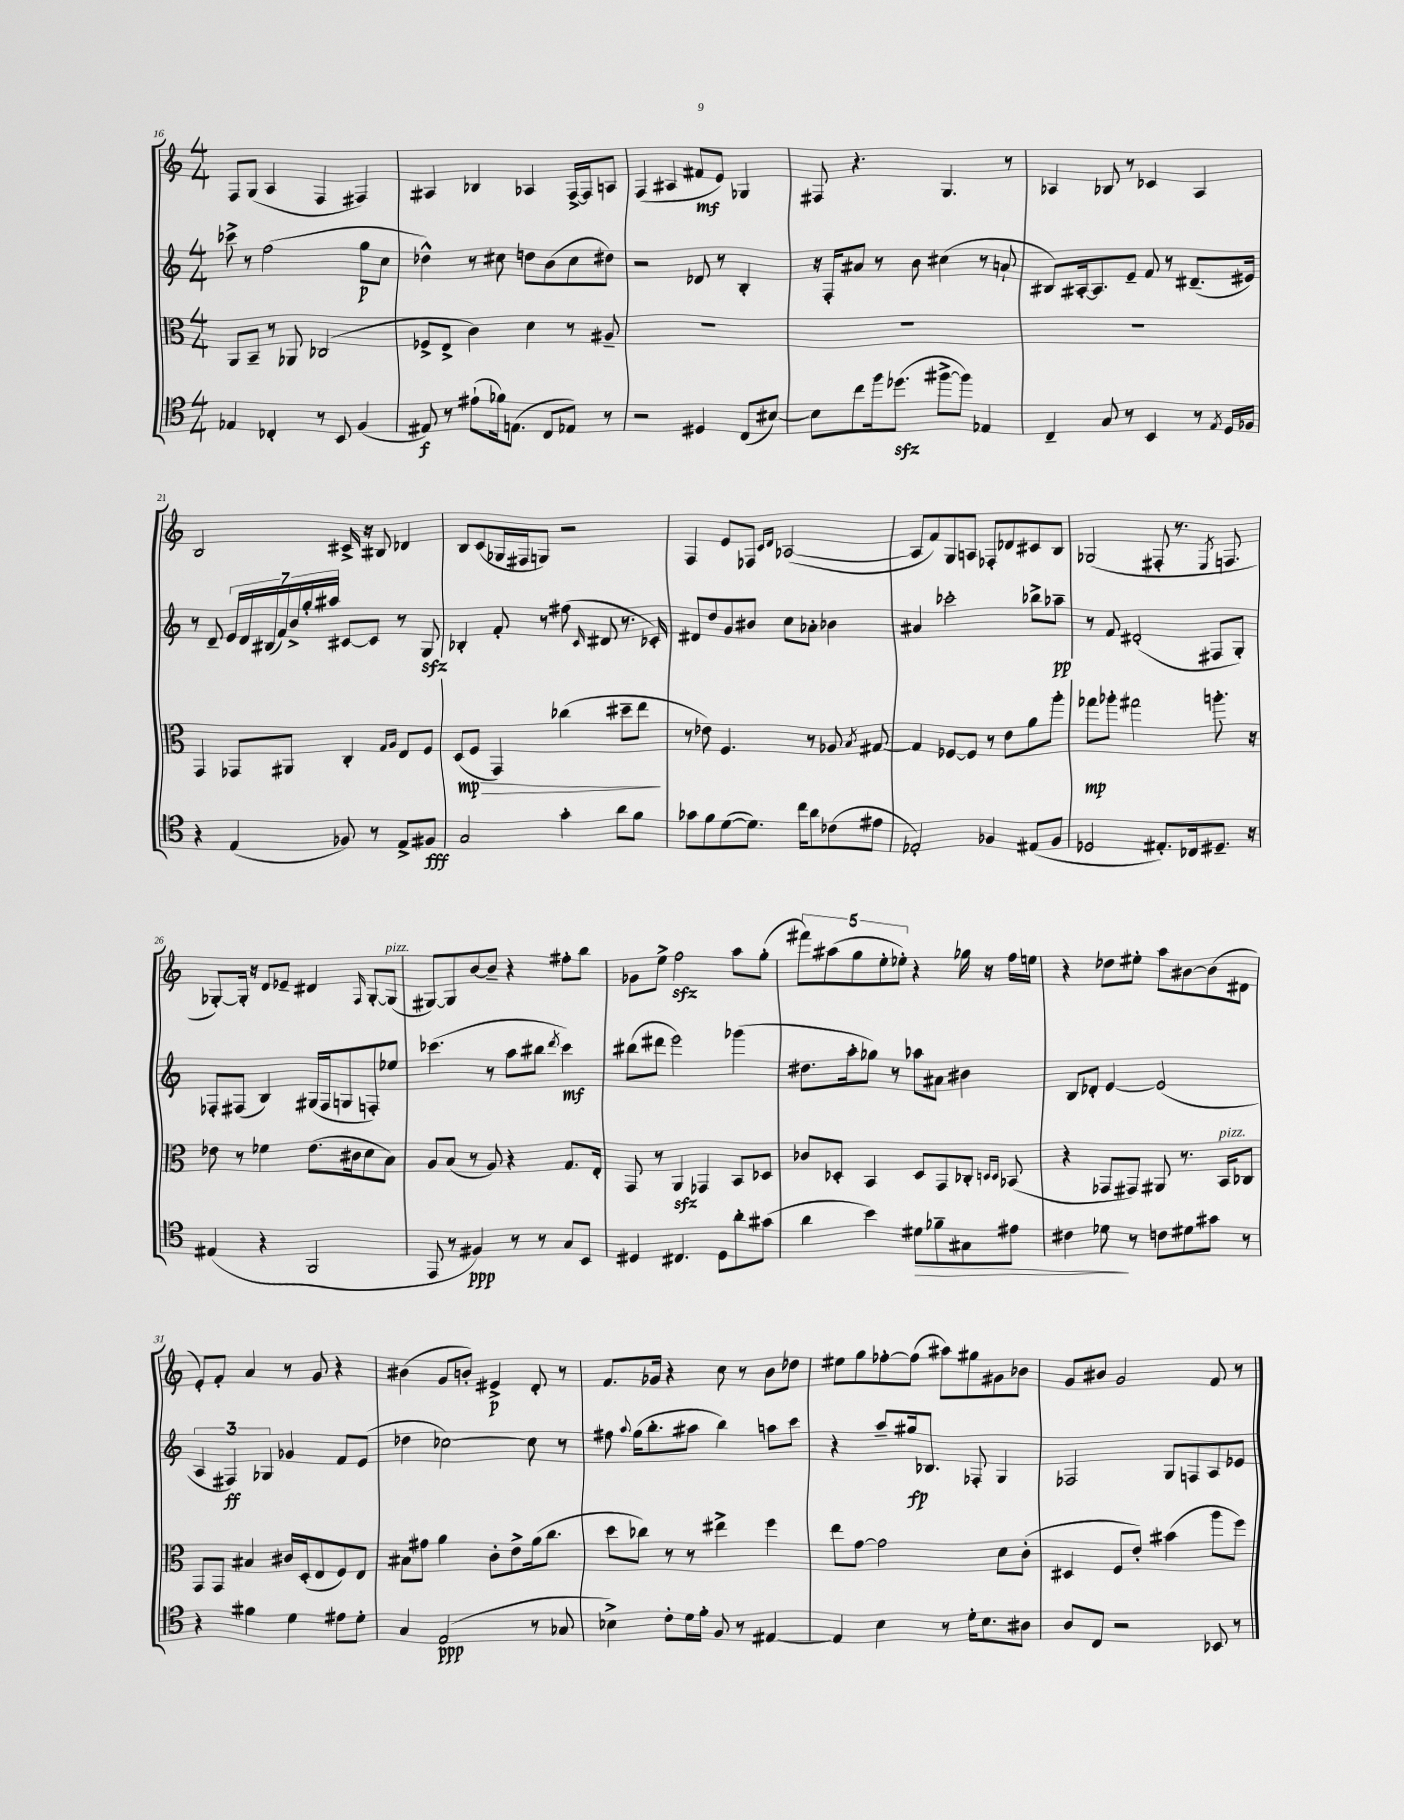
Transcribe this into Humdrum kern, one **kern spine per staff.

**kern	**dynam	**kern	**dynam	**kern	**dynam	**kern	**dynam
*part4	*part4	*part3	*part3	*part2	*part2	*part1	*part1
*staff4	*staff4	*staff3	*staff3	*staff2	*staff2	*staff1	*staff1
*clefC4	*	*clefC3	*	*clefG2	*	*clefG2	*
*k[]	*	*k[]	*	*k[]	*	*k[]	*
*M4/4	*	*M4/4	*	*M4/4	*	*M4/4	*
=16	=16	=16	=16	=16	=16	=16	=16
4E-X/	.	8AA/L	.	8ccc-X^\	.	8F/L	.
.	.	8BB~/J	.	8r	.	(8G/J	.
4C-X'/	.	8r	.	(2ff\	.	4A/	.
.	.	8AA-X/	.	.	.	.	.
8r	.	(2C-X/	.	.	.	4F/	.
8BB/	.	.	.	.	.	.	.
(4F/	.	.	.	8gg\L	p	4F#X/)	.
.	.	.	.	8cc\J	.	.	.
=17	=17	=17	=17	=17	=17	=17	=17
8E#X/)	f	8F-X^/L	.	4dd-X^^\)	.	4A#X/	.
8r	.	8E^/J	.	.	.	.	.
(8e#X`\L	.	4c\)	.	8r	.	4B-X/	.
16f-X\k)	.	.	.	8cc#X\	.	.	.
(8.En\J	.	.	.	.	.	.	.
.	.	4d\	.	8ddn\L	.	4A-X/	.
8C/L	.	.	.	(8b\	.	.	.
8E-X/J)	.	8r	.	8cc#\	.	[16F^/LL	.
.	.	.	.	.	.	16F/J]	.
8r	.	8A#X~/	.	8dd#X\J)	.	8An/J	.
=18	=18	=18	=18	=18	=18	=18	=18
2r	.	1r	.	2r	.	(4F/	.
.	.	.	.	.	.	4A#X/	.
4D#X/	.	.	.	8d-X/	.	8f#X/L	mf
.	.	.	.	8r	.	8e/J)	.
(8C/L	.	.	.	4B'/	.	4G-X/	.
[8B#X/J)	.	.	.	.	.	.	.
=19	=19	=19	=19	=19	=19	=19	=19
8B#\L]	.	1r	.	16r	.	8F#X/	.
.	.	.	.	16F'/KL	.	.	.
8cc\	.	.	.	8a#X/J	.	4.r	.
16ff\k	.	.	.	8r	.	.	.
(8.dd-Xzz\J	.	.	.	.	.	.	.
.	.	.	.	8b\	.	.	.
[8ff#X^\L	.	.	.	(4cc#X\	.	4.G/	.
8ff#\J])	.	.	.	.	.	.	.
4E-X/	.	.	.	8r	.	.	.
.	.	.	.	8an`/	.	8r	.
=20	=20	=20	=20	=20	=20	=20	=20
4C~/	.	1r	.	8B#X/L)	.	4A-X/	.
.	.	.	.	[16A#X'/k	.	.	.
.	.	.	.	8.A#/]	.	.	.
8G/	.	.	.	.	.	8B-X/	.
8r	.	.	.	8e~/J	.	8r	.
4BB/	.	.	.	8f/	.	4c-X/	.
.	.	.	.	8r	.	.	.
8r	.	.	.	(8.d#X~/L	.	4A-/	.
8qE/	.	.	.	.	.	.	.
16D/LL	.	.	.	.	.	.	.
16F-X/JJ	.	.	.	16e#X/Jk)	.	.	.
!!LO:LB:g=z
=21	=21	=21	=21	=21	=21	=21	=21
4r	.	4GG/	.	8r	.	2B/	.
.	.	.	.	8d~/	.	.	.
(4E/	.	8GG-X/L	.	28e/LL	.	.	.
.	.	.	.	28d/	.	.	.
.	.	.	.	(28B#X/	.	.	.
.	.	.	.	28f/)	.	.	.
.	.	8AA#X/J	.	.	.	.	.
.	.	.	.	28b^/	.	.	.
.	.	.	.	28gg'/	.	.	.
.	.	.	.	28aa#X/JJ	.	.	.
8F-X/)	.	4C'/	.	[8c#X/L	.	16c#X^/	.
.	.	.	.	.	.	16r	.
8r	.	.	.	8c#/J]	.	8B#X/	.
.	.	16qqG/LL	.	.	.	.	.
.	.	16qqA/JJ	.	.	.	.	.
8E^/L	.	8E/L	.	8r	.	4d-X/	.
8F#X/J	fff	8F/J	.	8Gzz/	.	.	.
=22	=22	=22	=22	=22	=22	=22	=22
!	!	!	!LO:HP:b	!	!	!	!
2G/	.	(8D/L	> mp	4B-X'/	.	8B/L	.
.	.	8F/J	.	.	.	(8c/	.
.	.	4GG/)	.	8f'/	.	16G-X/L	.
.	.	.	.	.	.	16F#X/J	.
.	.	.	.	8r	.	8Gn/J)	.
4g'\	.	(4cc-X\	.	(8ff#X\	.	2r	.
.	.	.	.	16qqc/	.	.	.
.	.	.	.	8d#X/	.	.	.
8a\L	.	8dd#X~\L	.	8.r	.	.	.
8f\J	.	8ee\J	.	.	.	.	.
.	.	.	.	16c-X'/)	.	.	.
.	.	.	]	.	.	.	.
=23	=23	=23	=23	=23	=23	=23	=23
8g-X\L	.	8r	.	8d#X/L	.	4F/	.
8f\	.	8e-X\)	.	8dd/	.	.	.
([8d\	.	4.F/	.	8g/	.	8e/L	.
8.d\J])	.	.	.	8b#X/J	.	8F-X/J	.
.	.	.	.	.	.	16qqc/LL	.
.	.	.	.	.	.	16qqd/JJ	.
.	.	.	.	8cc\L	.	([2A-X/	.
16cc\KL	.	.	.	.	.	.	.
8a\	.	8r	.	8a-X'\J	.	.	.
(8c-X\	.	8A-X/	.	4b-X\	.	.	.
.	.	8qB/	.	.	.	.	.
8e#X\J	.	[8G#X/	.	.	.	.	.
=24	=24	=24	=24	=24	=24	=24	=24
2E-X'/)	.	4G#/]	.	4a#X/	.	8A-/L]	.
.	.	.	.	.	.	8f/)	.
.	.	[8F-X/L	.	2ccc-X'\	.	8G/	.
.	.	8F-/J]	.	.	.	8An/J	.
4F-X/	.	8r	.	.	.	8F-X'/L	.
.	.	8e\L	.	.	.	8d-X/	.
(8E#X/L	.	8a\	.	8bb-X^\L	.	8c#X/	.
8F-/J	.	8aa'\J	.	8aa-X~\J	pp	8B/J	.
=25	=25	=25	=25	=25	=25	=25	=25
2D-X/	.	8gg-X\L	mp	8r	.	(2G-X/	.
.	.	8aa-X'\J	.	8f/	.	.	.
.	.	2gg#X\	.	(2d#X'/	.	.	.
8.E#X'/L)	.	.	.	.	.	8F#X'/	.
.	.	.	.	.	.	8.r	.
16C-X/k	.	.	.	.	.	.	.
8.D#X~/J	.	8.aan'\	.	8F#X/L	.	.	.
.	.	.	.	.	.	8qE/	.
.	.	.	.	.	.	8.Fn/	.
.	.	.	.	8G'/J)	.	.	.
16r	.	16r	.	.	.	.	.
!!LO:LB:g=z
=26	=26	=26	=26	=26	=26	=26	=26
(4E#X/	.	8e-X\	.	8F-X'/L	.	[8G-X'/L)	.
.	.	8r	.	(8F#X/J	.	16G-'/Jk]	.
.	.	.	.	.	.	16r	.
4r	.	4f-X\	.	4B/)	.	8d/L	.
.	.	.	.	.	.	8e-X~/J	.
2FF/	.	(8.e-\L	.	(16G#X/LL	.	4d#X/	.
.	.	.	.	16F#/J	.	.	.
.	.	.	.	8Gn/	.	.	.
.	.	16c#X\k	.	.	.	.	.
.	.	.	.	.	.	16qqF/	.
.	.	8d\	.	8Fn'/)	.	[8G-'/L	.
!	!	!	!	!	!	!LO:TX:a:i:t=pizz.	!
.	.	8B\J)	.	8ee-X/J	.	(8G-/J]	.
=27	=27	=27	=27	=27	=27	=27	=27
8EE/	.	8A/L	.	(4.ccc-X\	.	[8G#X/L)	.
8r	.	(8B/J	.	.	.	8G#/]	.
4F#X/)	ppp	8r	.	.	.	[8b/	.
.	.	8A/)	.	8r	.	8b~/J]	.
8r	.	4r	.	8aa\L	.	4r	.
8r	.	.	.	8bb#X\J	.	.	.
.	.	.	.	8qddd/	.	.	.
8G/L	.	8.G/L	.	4ccc-\)	mf	8ff#X'\L	.
8BB/J	.	.	.	.	.	8bb\J	.
.	.	16E'/Jk	.	.	.	.	.
=28	=28	=28	=28	=28	=28	=28	=28
4D#X/	.	8GG/	.	(8bb#X\L	.	8g-X\L	.
.	.	8r	.	8ddd#X\J	.	8ee^\J	.
4.C#X/	.	4AAzz/	.	2eee\)	.	2ffzz\	.
.	.	4GG-X/	.	.	.	.	.
8D#\L	.	.	.	.	.	.	.
8a'\	.	8BB/L	.	(4ggg-X\	.	8aa\L	.
(8g#X\J	.	8D-X/J	.	.	.	(8gg'\J	.
=29	=29	=29	=29	=29	=29	=29	=29
4a\	.	8c-X/L	.	8.dd#X\L	.	10fff#X\L)	.
.	.	.	.	.	.	(10aa#X\	.
.	.	8D-X'/J	.	.	.	.	.
.	.	.	.	16aa'\k	.	.	.
.	.	.	.	.	.	10gg\	.
4b\)	.	4BB/	.	8gg-X\J)	.	.	.
.	.	.	.	.	.	10ee'\	.
.	.	.	.	8r	.	.	.
.	.	.	.	.	.	10ee-X'\J)	.
!	!LO:HP:b	!	!	!	!	!	!
8d#X\L	>	8D-/L	.	8aa-X\L	.	4r	.
8f-X~\	.	8GG/	.	8a#X\J	.	.	.
8G#X\	.	8C-X'/J	.	4b#X\	.	16gg-X\	.
.	.	.	.	.	.	16r	.
.	.	16qqDn/LL	.	.	.	.	.
.	.	16qqD/JJ	.	.	.	.	.
8e#X\J	.	(8BB-X/	.	.	.	16ff\LL	.
.	.	.	.	.	.	16een\JJ	.
=30	=30	=30	=30	=30	=30	=30	=30
4c#X\	.	4r	.	8B/L	.	4r	.
.	.	.	.	8d-X'/J	.	.	.
8d-X\	.	8GG-X/L	.	[4e/	.	8dd-X\L	.
8r	]	8GG#X/J)	.	.	.	8ee#X'\J	.
8cn\L	.	8AA#X/	.	(2e/]	.	8aa\L	.
8d#X\	.	8.r	.	.	.	[8b#X\	.
8g#X\J	.	.	.	.	.	(8b#\]	.
!	!	!LO:TX:a:i:t=pizz.	!	!	!	!	!
.	.	16BB/KL	.	.	.	.	.
8r	.	8C-X/J	.	.	.	8d#X\J	.
!!LO:LB:g=z
=31	=31	=31	=31	=31	=31	=31	=31
4r	.	8GG/L	.	6A/	.	8e'/L)	.
.	.	8GG/J	.	.	.	8f'/J	.
.	.	.	.	6F#X/)	ff	.	.
4f#X\	.	4B#X/	.	.	.	4a/	.
.	.	.	.	6G-X/	.	.	.
4d\	.	16c#X/LL	.	4g-X/	.	8r	.
.	.	(16D'/J	.	.	.	.	.
.	.	8E/	.	.	.	8g/	.
8e#X\L	.	8F/)	.	8f/L	.	4r	.
8d'\J	.	8E/J	.	(8e/J	.	.	.
=32	=32	=32	=32	=32	=32	=32	=32
4G/	.	8B#X\L	.	4dd-X\	.	(4b#X\	.
.	.	8g#X\J	.	.	.	.	.
(2E/	ppp	4a\	.	[2cc-X\)	.	8g/L	.
.	.	.	.	.	.	8bn'/J)	.
.	.	8c'\L	.	.	.	4e#X^/	p
.	.	8e^\	.	.	.	.	.
8r	.	(16a\k	.	8cc-\]	.	8d'/	.
.	.	8.cc\J	.	.	.	.	.
8G-X/	.	.	.	8r	.	8r	.
=33	=33	=33	=33	=33	=33	=33	=33
4B-X^\)	.	8dd\L	.	8ff#X\	.	8.f/L	.
.	.	.	.	8qqaa/	.	.	.
.	.	8cc-X\J)	.	(16gg\KL	.	.	.
.	.	.	.	8.bb'\	.	16g-X/Jk	.
8c'\L	.	8r	.	.	.	4r	.
16d\L	.	8r	.	8aa#X\J	.	.	.
16f'\JJ	.	.	.	.	.	.	.
8F/	.	4ee#X^\	.	4bb\)	.	8cc\	.
8r	.	.	.	.	.	8r	.
[4E#X/	.	4ff\	.	8aan\L	.	8b\L	.
.	.	.	.	8ccc\J	.	8dd-X\J	.
=34	=34	=34	=34	=34	=34	=34	=34
4E#/]	.	8ee\L	.	4r	.	8ee#X\L	.
.	.	[8g\J	.	.	.	8gg\	.
4B\	.	2g\]	.	8aa~/L	.	[8ff-X'\	.
.	.	.	.	16gg#X/k	fp	(8ff-\J]	.
.	.	.	.	8.B-X/J	.	.	.
8r	.	.	.	.	.	8aa#X\L)	.
16d'\KL	.	.	.	8F-X'/	.	8gg#X\	.
8.B\	.	.	.	.	.	.	.
.	.	8d\L	.	4G/	.	8g#X\	.
8A#X\J	.	(8c'\J	.	.	.	8b-X\J	.
=35	=35	=35	=35	=35	=35	=35	=35
8A/L	.	4D#X/	.	2F-X/	.	8g/L	.
8C/J	.	.	.	.	.	8b#X/J	.
2r	.	8F/L	.	.	.	2g/	.
.	.	8e'/J)	.	.	.	.	.
.	.	(4b#X\	.	8G/L	.	.	.
.	.	.	.	8Fn/	.	.	.
8BB-X/	.	8aa\L	.	8A/	.	8f/	.
8r	.	8ff\J)	.	8e-X/J	.	8r	.
==	==	==	==	==	==	==	==
*-	*-	*-	*-	*-	*-	*-	*-
